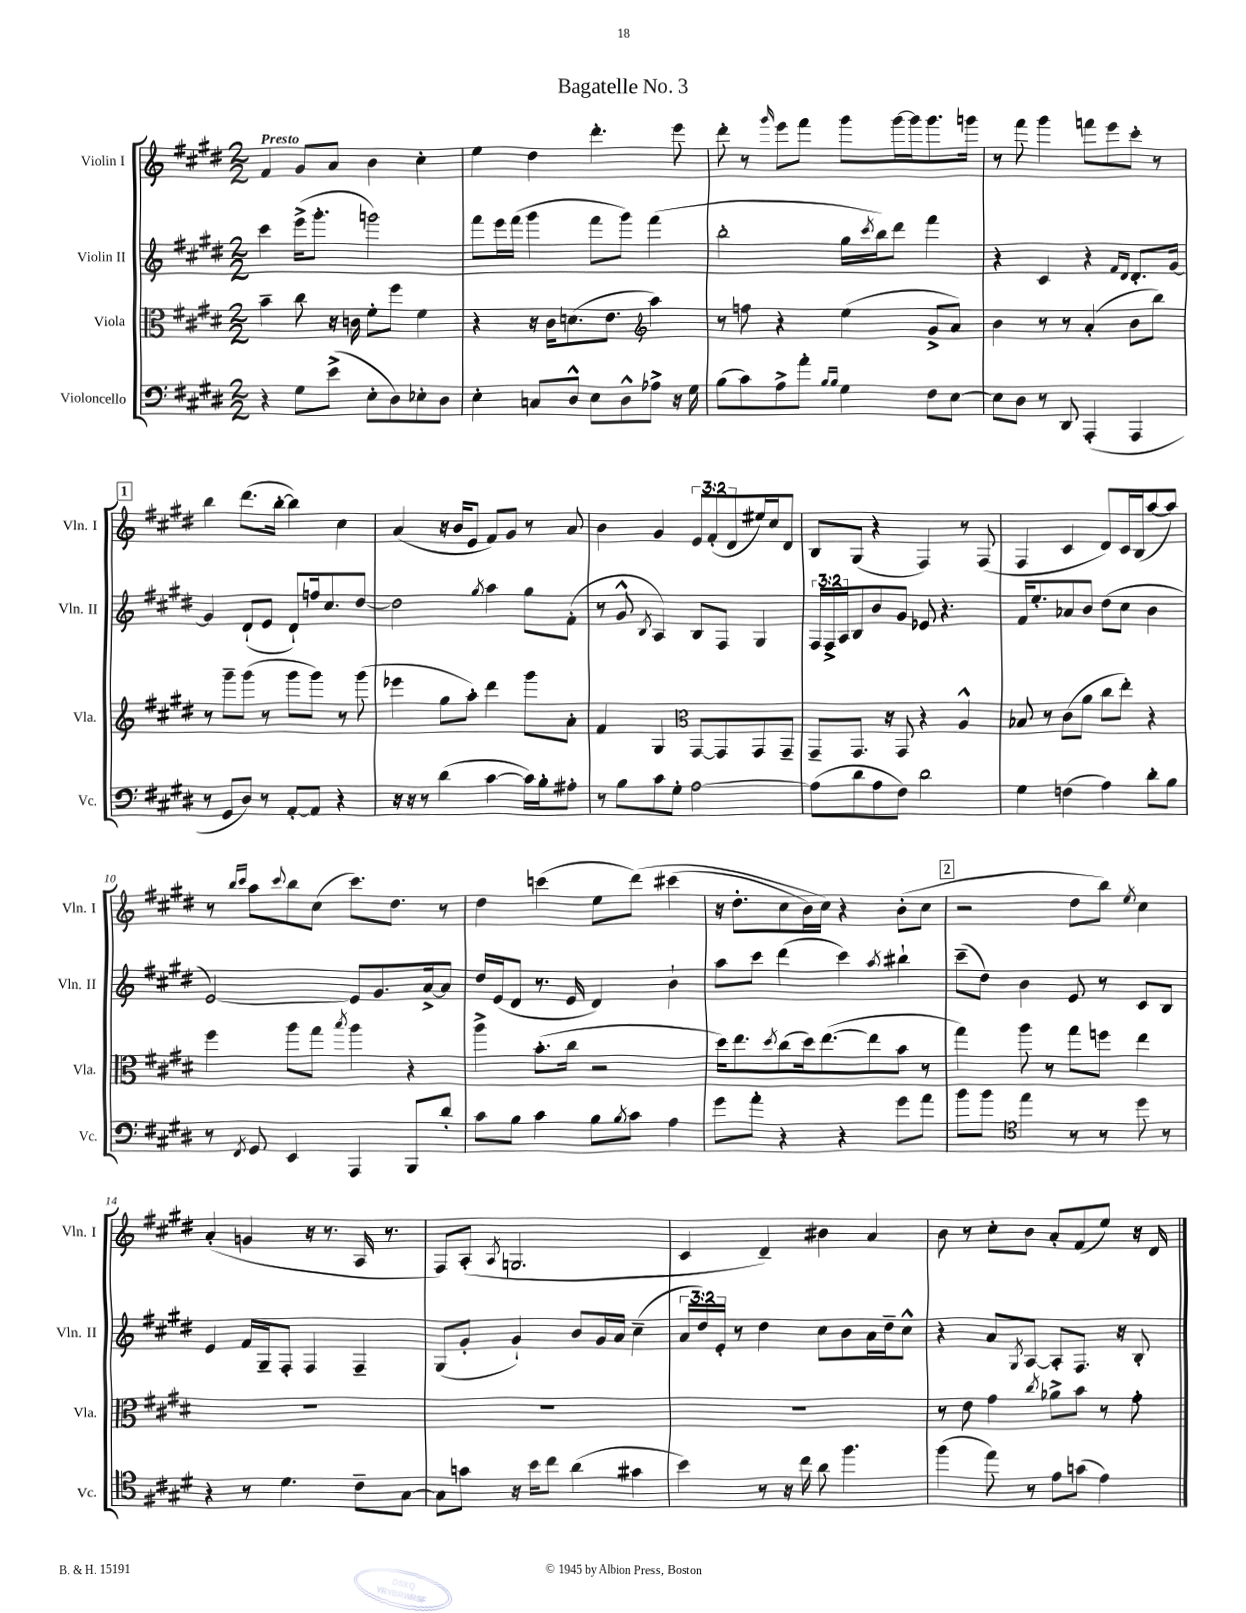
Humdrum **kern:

**kern	**kern	**kern	**kern
*part4	*part3	*part2	*part1
*staff4	*staff3	*staff2	*staff1
*I"Violoncello	*I"Viola	*I"Violin II	*I"Violin I
*I'Vc.	*I'Vla.	*I'Vln. II	*I'Vln. I
*clefF4	*clefC3	*clefG2	*clefG2
*k[f#c#g#d#]	*k[f#c#g#d#]	*k[f#c#g#d#]	*k[f#c#g#d#]
*M2/2	*M2/2	*M2/2	*M2/2
=1	=1	=1	=1
!	!	!	!LO:TX:a:B:t=Presto
4r	4b~\	4ccc#\	4f#/
8G#\L	8cc#\	(16eee^\KL	8g#/L
.	.	8.ggg#'\J	.
(8e^\J	16r	.	8a/J
.	16cn\	.	.
8E'\L	8f#'\L	2gggn\)	4b\
8D#\)	8ff#\J	.	.
8E-X'\	4f#\	.	4cc#'\
8D#\J	.	.	.
=2	=2	=2	=2
4E'\	4r	8fff#\L	4ee\
.	.	16eee\L	.
.	.	(16fff#\JJ	.
8Cn/L	16r	4ggg#\	4dd#\
.	16c#\KL	.	.
8D#^^/J	(8.dn\	.	.
8E\L	.	8fff#\L	4.ddd#'\
.	8.e\J	.	.
8D#^^\	.	8ggg#\J)	.
*	*clefG2	*	*
8A-X^\J	4aa\)	(4fff#\	.
16r	.	.	8eee\
16G#\	.	.	.
=3	=3	=3	=3
(8B\L	8r	2bb'\	8ddd#'\
8c#\)	8ffn\	.	8r
.	.	.	16qqggg#/
8A^\	4r	.	8eee\L
8a'\J	.	.	8fff#\J
16qqB/LL	.	.	.
16qqB/JJ	.	.	.
4G#\	(4ee\	16gg#\LL	8ggg#\L
.	.	8qccc#/	.
.	.	16bb\J)	.
.	.	8ddd#\J	[16ggg#\L
.	.	.	16ggg#\J]
8F#\L	8g#^/L	4fff#\	8.ggg#\
[8E\J	8a/J)	.	.
.	.	.	16gggn\Jk
=4	=4	=4	=4
8E\L]	4b\	4r	8r
8D#\J	.	.	8fff#\
8r	8r	4c#/	4ggg#\
8DD#/	8r	.	.
(4AAA'/	(4a'/	4r	8fffn\L
.	.	.	8eee\
.	.	16qqf#/LL	.
.	.	16qqd#/JJ	.
4AAA/	8b\L	8.d#'/L	8ccc#'\J
.	8bb\J)	.	8r
.	.	[16g#/Jk	.
!!LO:LB:g=z
!!LO:REH:place=s1:t=1
=5	=5	=5	=5
8r	8r	4g#/]	4bb\
8GG#/L	8ggg#~\L	.	.
8D#/J)	(8ggg#\J	(8d#`/L	(8.ddd#\L
8r	8r	8e/J	.
.	.	.	[16bb'\Jk
[8AA'/L	8ggg#\L	8d#`/L)	4bb\])
8AA/J]	8ggg#\J)	16ffn/k	.
.	.	8.cc#/	.
4r	8r	.	4cc#\
.	(8ggg#\	[8dd#/J	.
=6	=6	=6	=6
16r	4eee-X\	2dd#\]	(4a/
16r	.	.	.
8r	.	.	.
(4d#\	8gg#\L	.	16r
.	.	.	16b/KL
.	8aa'\J)	.	8e/J
.	.	8qgg#/	.
[4c#\	4ddd#\	4aa\	8f#/L)
.	.	.	8g#/J
16c#\LL])	8ggg#\L	8gg#\L	8r
16B'\J	.	.	.
8A#X'\J	8a'\J	(8f#'\J	8a/
=7	=7	=7	=7
8r	4f#/	8r	4b\
8B\L	.	8g#^^/	.
.	.	8qB/	.
8c#\	4G#/	4A/)	4g#/
8G#'\J	.	.	.
*	*clefC3	*	*
[2A\	[8GG#/L	8B/L	12e/L
.	.	.	(12f#'/
.	8GG#/]	8F#/J	.
.	.	.	12d#/
.	8GG#/	4G#/	16ee#X/L)
.	.	.	16cc#/J
.	8GG#~/J	.	8d#/J
=8	=8	=8	=8
(8A\L]	8GG#~/L	24F#/LL	8B/L
.	.	24F#^/	.
.	.	24A/J	.
8d#\	8.GG#/J	8B/	(8G#/J
8A\	.	8b/	4r
.	16r	.	.
8F#\J)	8GG#/	8g#/J	.
2d#\	4r	8e-X/	4F#/)
.	.	4.r	.
.	4A^^/	.	8r
.	.	.	(8F#/
=9	=9	=9	=9
4G#\	8B-X/	16f#/KL	4F#/
.	.	8.ee'/	.
.	8r	.	.
(4Fn\	(8c#\L	8a-X/	4c#/
.	8a\J	8b/J	.
4A\)	8cc#\L	(8dd#\L	8d#/L)
.	8ee'\J)	8cc#\J	16c#/L
.	.	.	(16B/J
8d#'\L	4r	4b\	[8aa/
8B\J	.	.	8aa/J])
!!LO:LB:g=z
=10	=10	=10	=10
8r	4ff#\	[2e/)	8r
.	.	.	16qqbb/LL
8qFF#/	.	.	16qqccc#/JJ
8GG#/	.	.	8aa\L
.	.	.	8qqccc#/
4EE/	8aa\L	.	8bb\
.	8gg#\J	.	(8cc#\J
.	8qbb/	.	.
4AAA/	4aa\	8e/L]	8.ccc#\L)
.	.	8.g#/	.
.	.	.	8.dd#\J
8BBB/L	4r	.	.
.	.	[16a^/k	.
8d#'/J	.	8a/J]	8r
=11	=11	=11	=11
8c#\L	4aa^\	16dd#/LL	4dd#\
.	.	(16e/J	.
8B\J	.	8d#/J	.
4c#\	(8.b'\L	8.r	(4cccn\
.	16cc#\Jk	16e/	.
8B\L	2r	4d#/)	8ee\L
8qB/	.	.	.
8c#\J	.	.	(8ddd#\J)
4A\	.	4b`\	(4ccc#X\
=12	=12	=12	=12
8g#\L	16dd#\KL)	8aa\L	16r
.	8.ee\	.	8.dd#'\L
8a'\J	.	8ccc#\J	.
.	8qdd#/	.	.
4r	(8cc#\	(4ddd#\	8cc#\
.	16dd#\k)	.	16b\L)
.	([8.ee\	.	16cc#\JJ)
4r	.	4ccc#\)	4r
.	8ee\]	.	.
.	.	8qaa/	.
8g#\L	8b\J	4bb#X`\	(8b'\L
8a\J	8r	.	8cc#\J
!!LO:REH:place=s1:t=2
=13	=13	=13	=13
8b\L	4gg#\)	(8ccc#~\L	2r
8b\J	.	8dd#\J)	.
*clefC4	*	*	*
4ee\	8aa\	4b\	.
.	8r	.	.
8r	8gg#\L	8e/	8dd#\L
8r	8ffn\J	8r	8bb\J)
.	.	.	8qee/
8dd#\	4ee\	8c#/L	4cc#\
8r	.	8B/J	.
!!LO:LB:g=z
=14	=14	=14	=14
4r	1r	4e/	(4a'/
8r	.	16f#/LL	4gn/
.	.	16G#~/J	.
4.d#\	.	8F#'/J	.
.	.	4F#/	16r
.	.	.	8.r
8c#~\L	.	4F#~/	16A/
.	.	.	8.r
[8G#\J	.	.	.
=15	=15	=15	=15
8G#\L]	1r	(8G#/L	8F#/L)
8gn\J	.	8g#'/J	(8A'/J
.	.	.	8qA/
16r	.	4g#`/)	2.Gn/
16b\KL	.	.	.
8cc#\J	.	.	.
(4a\	.	8b/L	.
.	.	16g#/L	.
.	.	16a/JJ	.
4g#X\	.	(4cc#~\	.
=16	=16	=16	=16
4b\)	1r	24a/LL	4c#/
.	.	24dd#/)	.
.	.	24e'/JJ	.
.	.	8r	.
8r	.	4dd#\	4d#~/)
16r	.	.	.
16cc#\	.	.	.
8a\	.	8cc#\L	4b#X\
4.ff#\	.	8b\	.
.	.	16a\L	4a/
.	.	16dd#~\J	.
.	.	8cc#^^\J	.
=17	=17	=17	=17
(4ff#\	8r	4r	8b\
.	8e\	.	8r
8ee\)	4g#\	8a/L	8cc#'\L
.	.	8qG#/	.
8r	.	[8A/J	8b\J
.	8qcc#/	.	.
8e\L	8a-X^\L	8A'/L]	8a'/L
(8gn\J	8b\J	8.F#/J	(8f#/
4e\)	8r	.	8ee/J)
.	.	16r	.
.	8g#'\	8B'/	16r
.	.	.	16d#/
==	==	==	==
*-	*-	*-	*-
